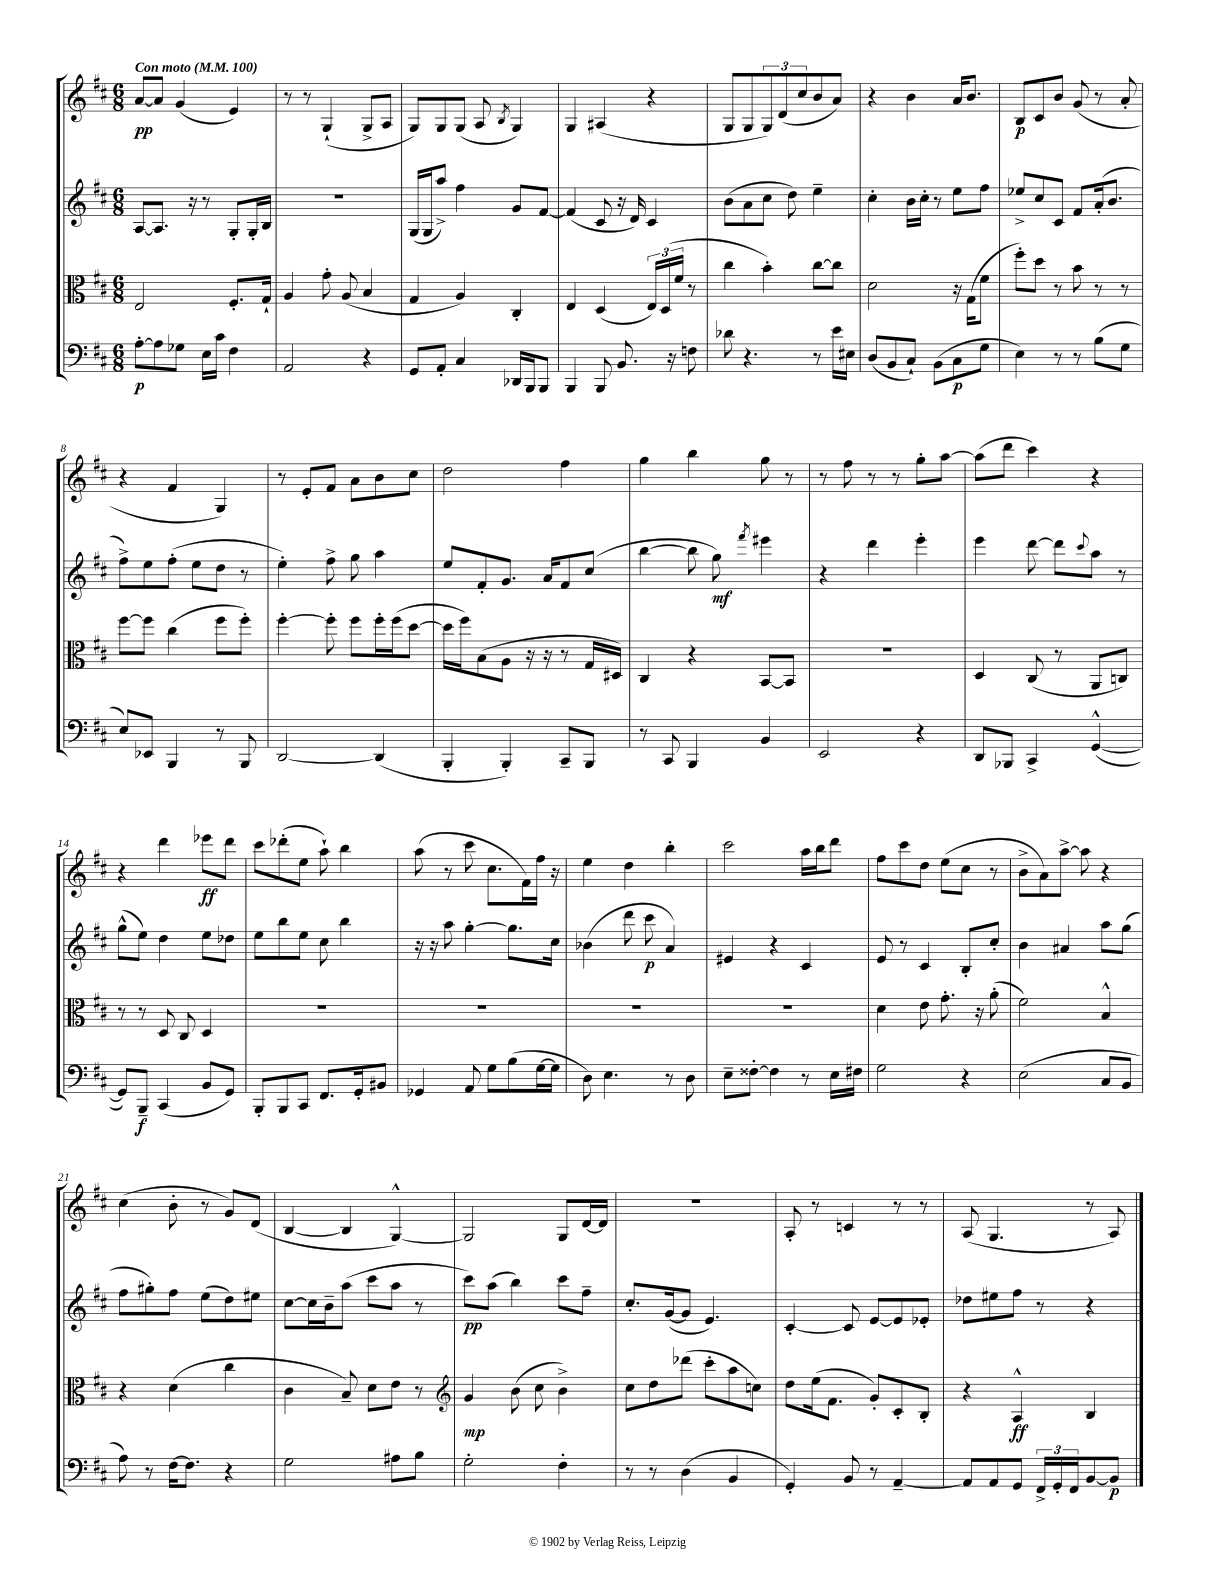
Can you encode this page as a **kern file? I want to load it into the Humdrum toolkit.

**kern	**kern	**kern	**kern
*staff4	*staff3	*staff2	*staff1
*clefF4	*clefC3	*clefG2	*clefG2
*k[f#c#]	*k[f#c#]	*k[f#c#]	*k[f#c#]
*M6/8	*M6/8	*M6/8	*M6/8
*MM100	*MM100	*MM100	*MM100
[8A'	2E	[8A	[8a
8A]	.	8.A]	8a]
8G-	.	.	(4g
.	.	16r	.
16E	.	8r	.
16c#	.	.	.
4F#	8.F#'	8G'	4e)
.	.	16G'	.
.	16G`	16B	.
=	=	=	=
2AA	4A	2.r	8r
.	.	.	8r
.	8g'	.	(4G`
.	(8A	.	.
4r	4B	.	8G^
.	.	.	8A
=	=	=	=
8GG	4G	(16G	8G)
.	.	16G	.
8AA'	.	8aa^)	8G
4C#	4A)	4ff#	(8G
.	.	.	8A
.	.	.	8qB
16DD-	4C#'	8g	4G)
16BBB	.	.	.
8BBB	.	[8f#	.
=	=	=	=
4BBB	4E	(4f#]	4G
8BBB	(4D	8c#	(4A#
8.BB	.	16r	.
.	.	16d)	.
.	24E)	4c#	4r
.	(24D	.	.
16r	.	.	.
.	24f#	.	.
8F	8r	.	.
=	=	=	=
8d-	4cc#	(8b	8G
4.r	.	8a	8G
.	4b')	8cc#	12G)
.	.	.	(12d
.	.	8dd)	.
.	.	.	12cc#
8r	[8cc#	4ee~	8b
16e	8cc#]	.	8a)
16E#	.	.	.
=	=	=	=
(8D	2d	4cc#'	4r
8BB	.	.	.
8C#`)	.	16b	4b
.	.	16cc#'	.
(8BB	.	8r	.
8C#	16r	8ee	16a
.	(16G	.	8.b
8G	8f#	8ff#	.
=	=	=	=
4E)	8ff#')	8ee-^	8B
.	8dd	8cc#	8c#
8r	8r	8c#	8b
8r	8b	8f#	(8g
(8B	8r	(16a'	8r
.	.	8.b	.
8G	8r	.	8a'
=	=	=	=
8E)	[8ff#	8ff#^)	4r
8EE-	8ff#]	8ee	.
4BBB	(4cc#	(8ff#'	4f#
.	.	8ee	.
8r	8ff#	8dd	4G)
8BBB	8ff#')	8r	.
=	=	=	=
[2DD	[4ff#'	4ee')	8r
.	.	.	8e'
.	8ff#']	8ff#^	8f#
.	8ff#	8gg	8a
(4DD]	16ff#'	4aa	8b
.	(16ff#	.	.
.	[8dd	.	8cc#
=	=	=	=
4BBB'	16dd]	8ee	2dd
.	16ff#)	.	.
.	(8B	8f#'	.
4BBB')	8A	8.g	.
.	16r	.	.
.	16r	16a	.
8CC#~	8r	8f#	4ff#
8BBB	16G	(8cc#	.
.	16D#)	.	.
=	=	=	=
8r	4C#	[4bb	4gg
8CC#	.	.	.
4BBB	4r	8bb]	4bb
.	.	8gg)	.
.	.	8qfff#	.
4BB	[8BB	4eee#	8gg
.	8BB]	.	8r
=	=	=	=
2EE	2.r	4r	8r
.	.	.	8ff#
.	.	4ddd	8r
.	.	.	8r
4r	.	4eee'	8gg'
.	.	.	[8aa
=	=	=	=
8DD	4D	4eee	(8aa]
8BBB-	.	.	8ddd
4CC#^	(8C#	[8ddd	4ccc#)
.	8r	8ddd]	.
.	.	8qqccc#	.
([4GG^^	8AA	8aa	4r
.	8C)	8r	.
=	=	=	=
8GG])	8r	(8gg^^	4r
8BBB~	8r	8ee)	.
(4CC#	8D	4dd	4ddd
.	8C#	.	.
8BB	4D	8ee	8eee-
8GG)	.	8dd-	8ddd
=	=	=	=
8BBB'	2.r	8ee	8ccc#
8BBB	.	8bb	(8ddd-'
8CC#	.	8ee	8ee
8.FF#	.	8cc#	8aa`)
.	.	4bb	4bb
16GG'	.	.	.
8BB#	.	.	.
=	=	=	=
4GG-	2.r	16r	(8aa
.	.	16r	.
.	.	8aa	8r
8AA	.	[4gg'	8ccc#
8G	.	.	8.cc#
(8B	.	8.gg]	.
.	.	.	16f#)
[16G	.	.	16ff#
16G]	.	16cc#	16r
=	=	=	=
8D)	2.r	(4b-	4ee
4.E	.	.	.
.	.	8ddd	4dd
.	.	8ccc#	.
8r	.	4a)	4bb'
8D	.	.	.
=	=	=	=
8E~	2.r	4e#	2ccc#
[8F##'	.	.	.
4F##]	.	4r	.
8r	.	4c#	16aa
.	.	.	16bb
16E	.	.	8ddd
16F#	.	.	.
=	=	=	=
2G	4d	8e	8ff#
.	.	8r	8ccc#
.	8e	4c#	8dd
.	8.g'	.	(8ee
4r	.	8B'	8cc#
.	16r	.	.
.	(8a'	8cc#'	8r
=	=	=	=
(2E	2f#)	4b	8b^
.	.	.	8a)
.	.	4a#	[8aa^
.	.	.	8aa]
8C#	4B^^	8aa	4r
8BB	.	(8gg	.
=	=	=	=
8A)	4r	8ff#	(4cc#
8r	.	8gg#')	.
[16F#	(4d	8ff#	8b'
8.F#]	.	.	.
.	.	(8ee	8r
4r	4cc#	8dd)	8g)
.	.	8ee#	(8d
=	=	=	=
2G	4c#	[8cc#	[4B
.	.	16cc#]	.
.	.	16b~	.
.	8B~)	(8aa	4B]
.	8d	8ccc#	.
8A#	8e	8aa	[4G^^)
8B	8r	8r	.
=	=	=	=
*	*clefG2	*	*
2G'	4g	8ccc#)	2G]
.	.	(8aa	.
.	(8b	4bb)	.
.	8cc#	.	.
4F#'	4b^)	8ccc#	8G
.	.	8ff#~	[16d
.	.	.	16d]
=	=	=	=
8r	8cc#	8.cc#'	2.r
8r	8dd	.	.
.	.	([16g	.
(4D	(8ddd-	8g]	.
.	8ccc#'	4.e)	.
4BB	8aa	.	.
.	8cc)	.	.
=	=	=	=
4GG')	8dd	[4c#'	8A'
.	(16ee	.	8r
.	8.f#	.	.
8BB	.	8c#]	4c
8r	8g')	[8e	.
[4AA~	8c#'	8e]	8r
.	8B'	8e-'	8r
=	=	=	=
8AA]	4r	8dd-	(8A
8AA	.	8ee#	4.G
8GG	4A^^	8ff#	.
24FF#^	.	8r	.
24GG'	.	.	.
24FF#	.	.	.
[8BB	4B	4r	8r
8BB]	.	.	8A)
==	==	==	==
*-	*-	*-	*-
